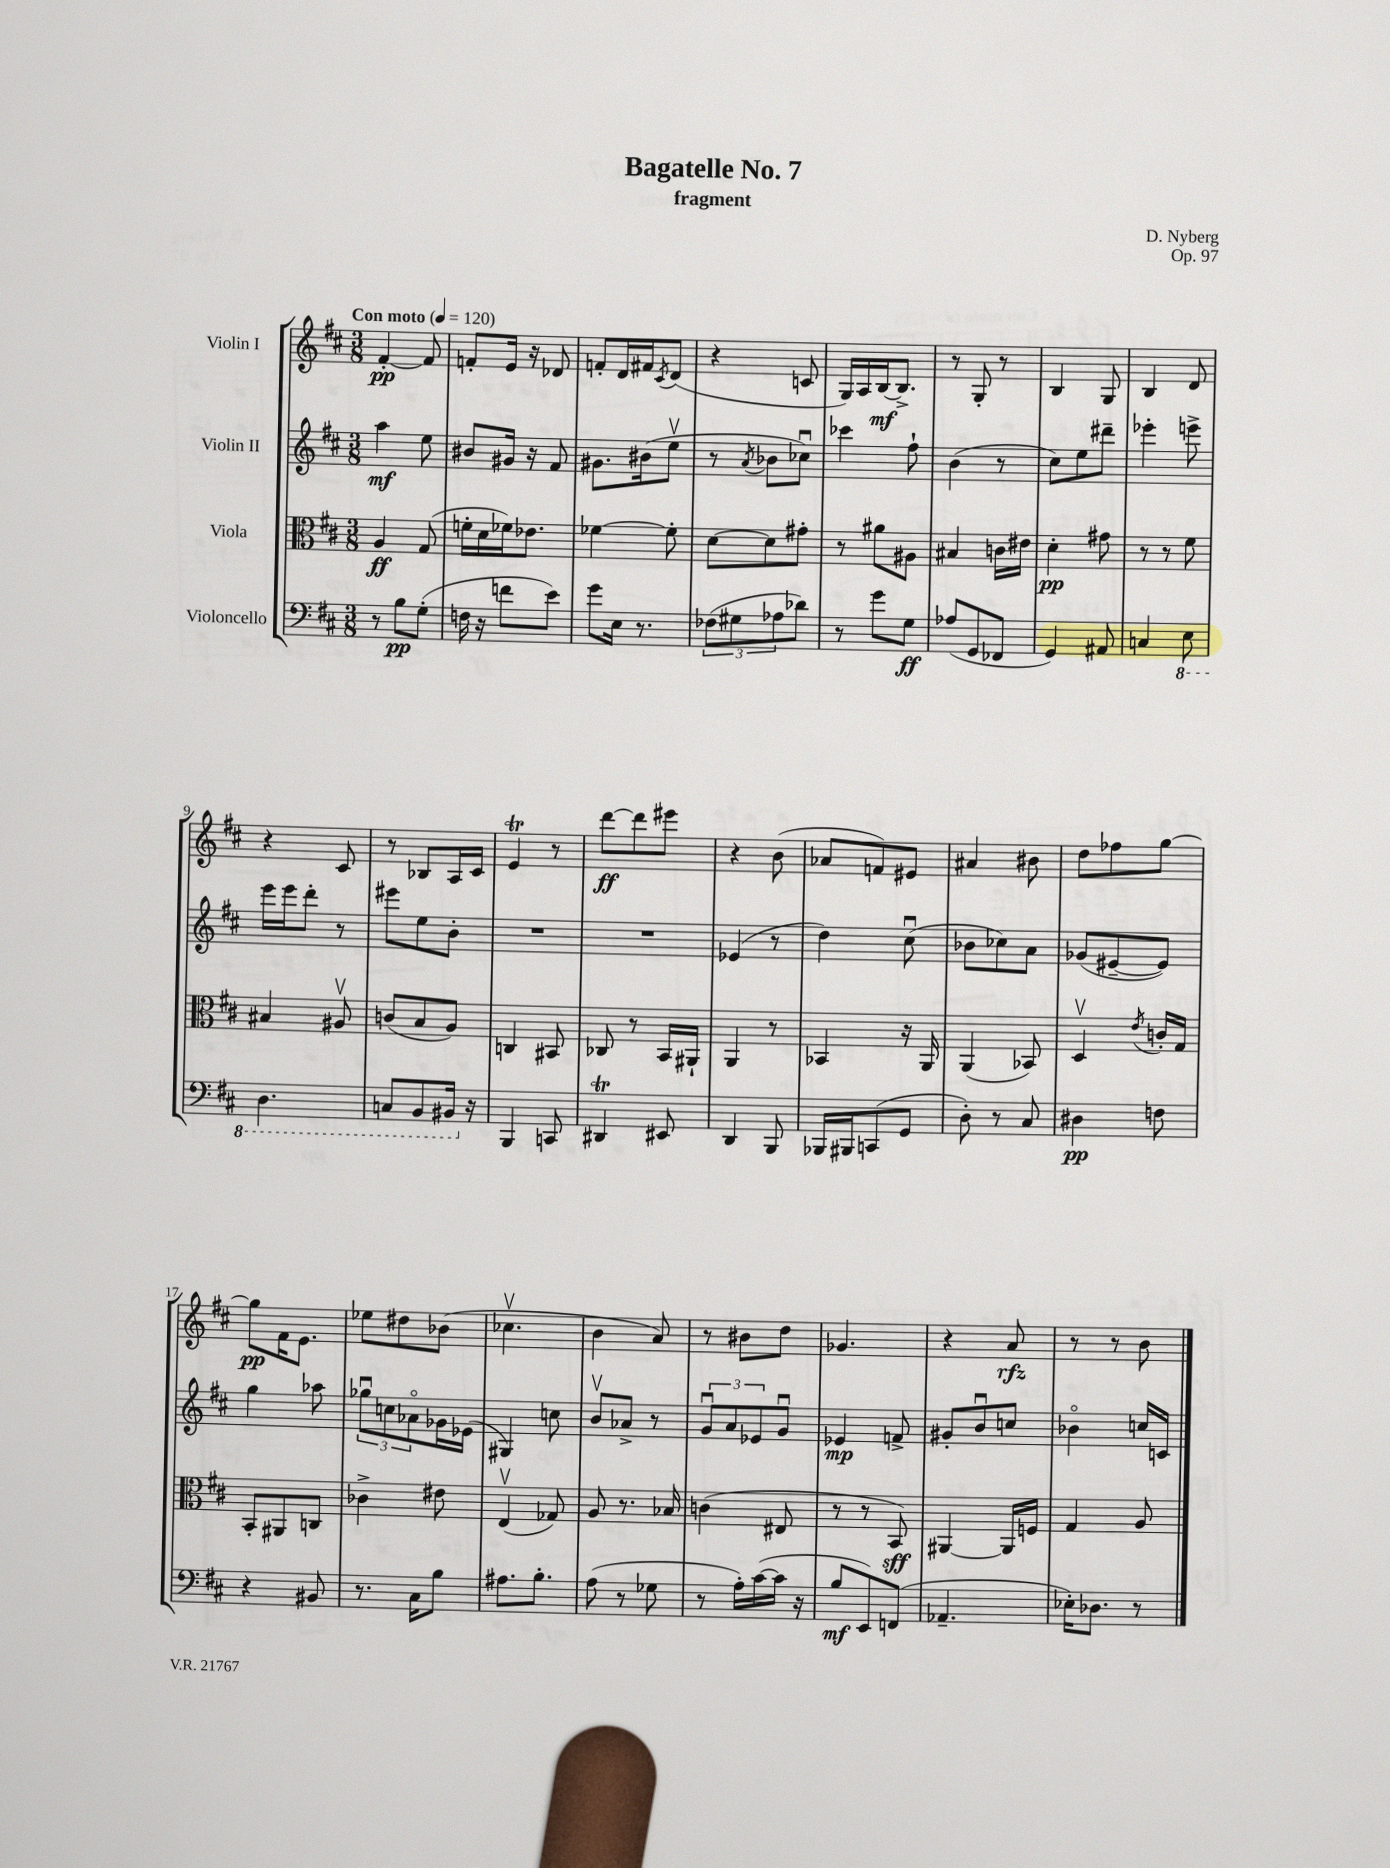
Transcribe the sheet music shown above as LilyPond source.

\header { title = "Bagatelle No. 7" composer = "D. Nyberg" subtitle = "fragment" opus = "Op. 97" }
<<
\new StaffGroup <<
\new Staff = "s0" \with { instrumentName = "Violin I" } {
    \clef treble \key d \major \numericTimeSignature \time 3/8 \tempo "Con moto" 4 = 120
    fis'4~-.\pp fis'8 |
    f'8-. e'16 r16 des'8 |
    f'8-. d'16 fis'16 \acciaccatura { cis'8 } d'8( |
    r4 c'8 |
    g16) a16 b16~\mf b8.-> |
    r8 g8-. r8 |
    b4 g8 |
    b4 d'8 |
    r4 cis'8 |
    r8 bes8 a16 cis'16 |
    e'4\trill r8 |
    d'''8~\ff d'''8 eis'''8 |
    r4 b'8( |
    aes'8 f'8) eis'8 |
    ais'4 bis'8 |
    d''8 fes''8 g''8~ |
    g''8\pp fis'16 e'8. |
    ees''8 dis''8 bes'8( |
    ces''4.\upbow |
    b'4 a'8) |
    r8 bis'8 d''8 |
    ges'4. |
    r4 a'8\rfz |
    r8 r8 b'8 \bar "|." |
}
\new Staff = "s1" \with { instrumentName = "Violin II" } {
    \clef treble \key d \major \numericTimeSignature \time 3/8
    a''4\mf e''8 |
    bis'8 gis'16 r16 fis'8 |
    gis'8. bis'16( e''8\upbow |
    r8 \acciaccatura { a'8 } bes'8 ces''8\downbow) |
    ces'''4 fis''8-! |
    b'4( r8 |
    cis''8) e''8 dis'''8-- |
    ees'''4-. e'''8-> |
    e'''16 e'''16 d'''8-. r8 |
    eis'''8 e''8 b'8-. |
    R4. |
    R4. |
    ees'4( r8 |
    d''4) cis''8\downbow( |
    bes'8 ces''8) a'8 |
    ges'8( eis'8~-- eis'8) |
    g''4 aes''8 |
    \tuplet 3/2 { ges''8\downbow c''8 aes'8\flageolet } ges'16 ees'16( |
    gis4) c''8 |
    b'8\upbow aes'8-> r8 |
    \tuplet 3/2 { g'8\downbow a'8 ees'8 } g'8\downbow |
    ees'4\mp f'8-> |
    gis'8-. b'8\downbow c''8 |
    bes'4\flageolet c''16 c'16 \bar "|." |
}
\new Staff = "s2" \with { instrumentName = "Viola" } {
    \clef alto \key d \major \numericTimeSignature \time 3/8
    a4\ff g8( |
    f'16-. d'16 fes'16) ees'8. |
    fes'4~ fes'8-. |
    d'8~ d'8 gis'8-. |
    r8 ais'8 ais8 |
    bis4 c'16 eis'16 |
    d'4-.\pp gis'8 |
    r8 r8 fis'8 |
    bis4 ais8\upbow |
    c'8( b8 a8) |
    c4 bis,8 |
    ces8 r8 b,16 ais,16-! |
    a,4 r8 |
    bes,4 r16 a,16 |
    a,4( bes,8) |
    d4\upbow \acciaccatura { e'8 } c'16-. g16 |
    b,8-. ais,8 c8 |
    ces'4-> eis'8 |
    e4\upbow( ges8) |
    a8 r8. bes16 |
    c'4( eis8 |
    r8 r8 b,8\sff) |
    ais,4~ ais,16 f16 |
    g4 a8 \bar "|." |
}
\new Staff = "s3" \with { instrumentName = "Violoncello" } {
    \clef bass \key d \major \numericTimeSignature \time 3/8
    r8 b8\pp g8-.( |
    f16 r16 f'8 e'8) |
    g'8 e16 r8. |
    \tuplet 3/2 { fes8( gis8 aes8 } des'8) |
    r8 g'8 g8\ff |
    aes8( g,8 fes,8 |
    g,4) ais,8 |
    c4 \ottava #-1 e,8 |
    d,4. |
    c,8 b,,8 bis,,16 \ottava #0 r16 |
    b,,4 c,8 |
    dis,4\trill eis,8 |
    d,4 b,,8 |
    bes,,16 bis,,16 c,8( g,8 |
    d8-.) r8 cis8 |
    dis4\pp f8 |
    r4 bis,8 |
    r8. cis16 b8 |
    ais8. b8.-. |
    a8( r8 ges8 |
    r8 a16-.) cis'16~( cis'16 r16 |
    b8\mf e,8) f,8( |
    aes,4.-- |
    ees16-.) des8. r8 \bar "|." |
}
>>
>>
